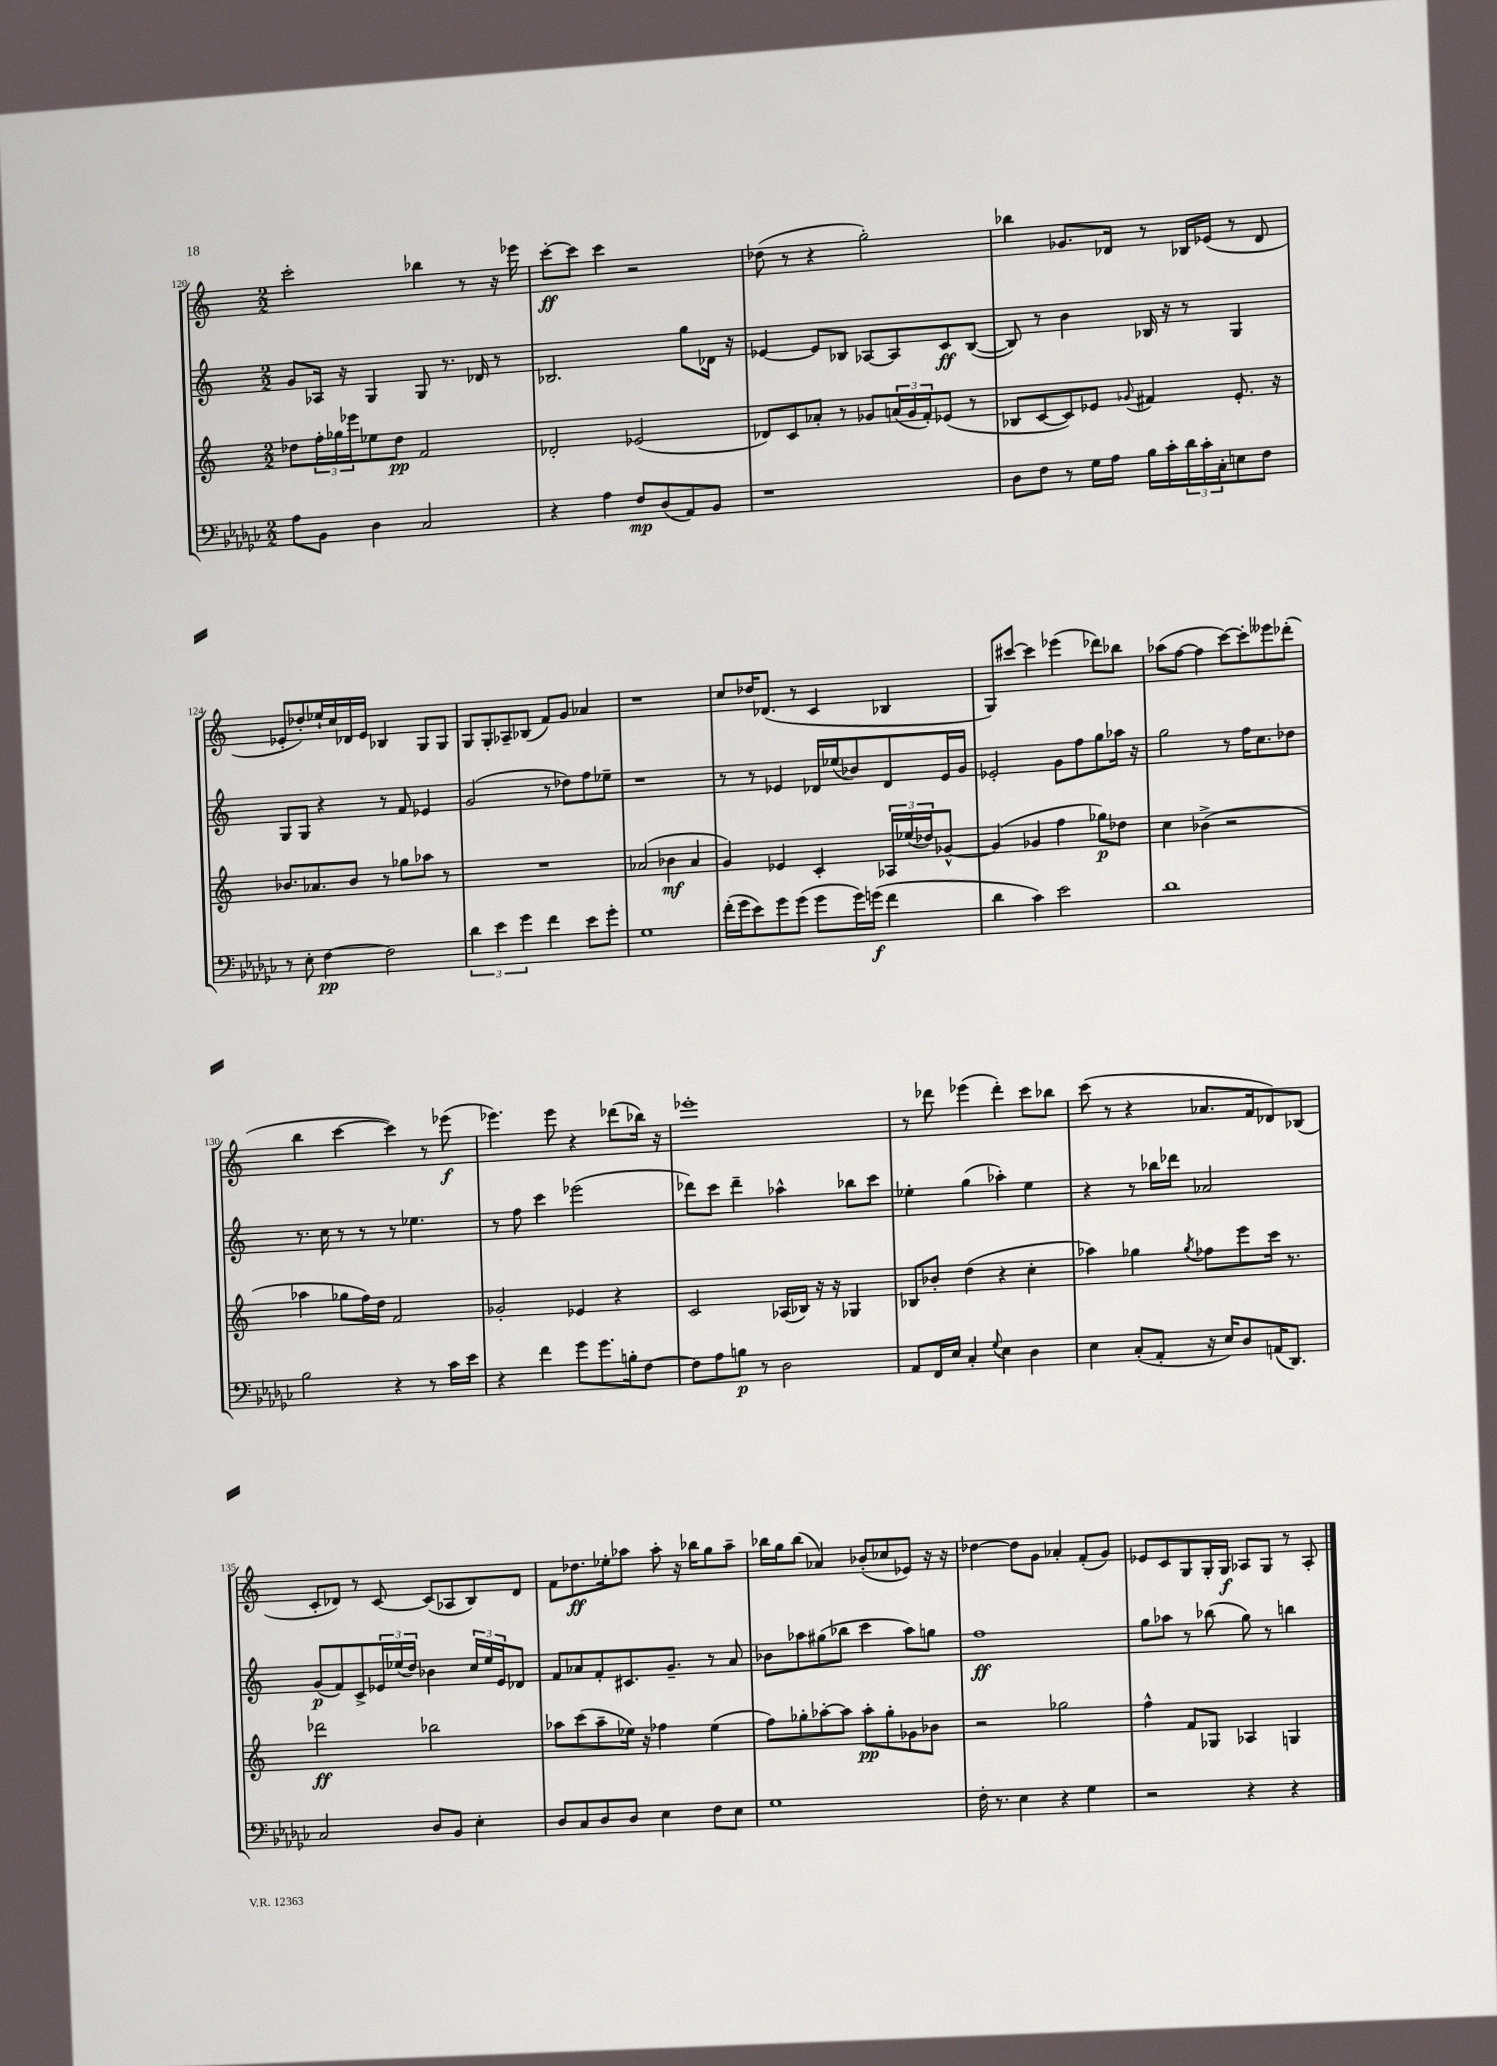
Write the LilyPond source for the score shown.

<<
\new StaffGroup <<
\new Staff = "s0" {
    \clef treble \key c \major \numericTimeSignature \time 2/2
    c'''2-. bes''4 r8 r16 ees'''16 |
    c'''8~-.\ff c'''8 c'''4 r2 |
    des''8( r8 r4 g''2-.) |
    bes''4 ges'8. des'16 r8 bes16 ees'16( r8 des'8 |
    ees'8-. des''8-.) ees''16-! c''16 des'16 ees'16 bes4 g8 g8 |
    g8 g8-. aes8-- bes8( f'8) g'8 aes'4 |
    r1 |
    c''8 des''16 des'8.( r8 c'4 bes4 |
    g8) cis'''8~ cis'''4 ees'''4( des'''8) bes''8 |
    aes''8( f''8~ f''4 c'''8~) c'''8-. eeses'''8 des'''8-.( |
    b''4 c'''4~ c'''4) r8 ees'''8\f( |
    ees'''4.) ees'''8 r4 des'''8( bes''16) r16 |
    ees'''1-. |
    r8 des'''8 ees'''4( des'''4-.) c'''8 bes''8 |
    c'''8( r8 r4 aes'8. f'16 des'8) bes8( |
    c'8-. des'8) r8 c'8~ c'8( aes8 b8) des'8 |
    f'8 des''8.\ff ees''16-. aes''8 aes''8-. r16 bes''16 g''8 aes''8-- |
    bes''16 g''16 bes''8( aes'4) bes'8-.( ces''8 ees'8) r16 r16 |
    des''4~ des''8 g'8 aes'4-. f'8-.( g'8) |
    ees'8 c'8 g8 g16-. g16\f aes8 g8 r8 aes8-. \bar "|." |
}
\new Staff = "s1" {
    \clef treble \key c \major \numericTimeSignature \time 2/2
    g'8 aes16 r16 g4 g8 r8. des'16 r8 |
    bes2. g''8 des'16 r16 |
    ees'4~ ees'8 bes8 aes8~ aes8 c'8\ff bes8~( |
    bes8) r8 b'4 bes16 r16 r8 g4 |
    g8 g8 r4 r8 f'8 ees'4 |
    g'2( r8 des''8) f''8 ees''8-- |
    r1 |
    r8 r8 ees'4 des'16 ees''16( bes'8) des'8 ees'16 g'16 |
    ees'2-. g'8 f''8 g''8 aes''16 r16 |
    g''2 r8 f''16 c''8. des''8 |
    r8. c''16 r8 r8 r8 ees''4. |
    r8 f''8 c'''4 ees'''2( |
    des'''8) c'''8 des'''4-- aes''4-^ bes''8 c'''8 |
    ees''4-. g''4( aes''4-.) ees''4 |
    r4 r8 bes''16 des'''16 aes'2 |
    g'8\p( f'8) c'8-> \tuplet 3/2 { ees'16 ees''16( d''16) } bes'4 \tuplet 3/2 { c''16 ees''16 ees'16 } des'8 |
    f'8 aes'8 f'8-. cis'8. g'8.-- r8 aes'8 |
    bes'8 aes''8 gis''8( bes''8 c'''4 aes''8) g''8 |
    f''1\ff |
    g''8 aes''8 r8 bes''8( g''8) r8 b''4 \bar "|." |
}
\new Staff = "s2" {
    \clef treble \key c \major \numericTimeSignature \time 2/2
    des''8 \tuplet 3/2 { f''16-. ges''16 ees'''16 } ees''8 des''8\pp f'2 |
    des'2-. ees'2( |
    des'8) c'8 aes'8-. r8 ges'8 \tuplet 3/2 { a'16( ges'16 f'16-.) } ees'8( r8 |
    bes8 c'8~ c'8) ees'8 \appoggiatura { ges'8 } fis'4 ees'8.-. r16 |
    bes'8. aes'8. bes'8 r8 ges''8 aes''8 r8 |
    R1 |
    aes'2( bes'4\mf aes'4 |
    g'4) ees'4 c'4-. \tuplet 3/2 { aes16 ees''16( des''16) } ges'8~-^ |
    ges'4( ges'4 f''4 ges''8\p) des''8 |
    c''4 bes'4->( r2 |
    aes''4 ges''8 f''16) d''16 f'2 |
    ges'2-. ees'4 r4 |
    c'2 aes16( bes16) r16 r16 ges4 |
    bes8 bes'8-. d''4( r4 c''4-. |
    aes''4) ges''4 \acciaccatura { ges''8 } fes''8 e'''8 c'''16 r8. |
    des'''2\ff bes''2 |
    aes''8 c'''8( aes''8-- ees''16) r16 fes''4 ees''4( |
    f''8) ges''8-. aes''8~-. aes''8 aes''8-.\pp ges''8-. ges'8 bes'8 |
    r2 ges''2 |
    f''4-^ f'8 ges8 aes4 g4 \bar "|." |
}
\new Staff = "s3" {
    \clef bass \key ges \major \numericTimeSignature \time 2/2
    aes8 bes,8 des4 ces2 |
    r4 aes4 f8\mp des8( aes,8) bes,8 |
    r1 |
    des8 f8 r8 ges16 aes16 bes16 ces'16-. \tuplet 3/2 { des'16 ces'16-. ces16-. } e8 f8 |
    r8 ees8-. f4~\pp f2 |
    \tuplet 3/2 { des'4 ees'4 ges'4 } f'4 ees'8 ges'8-. |
    ges1 |
    f'16-.( ges'16 ees'8) ges'8 ges'8( ges'8 ges'16) g'16\f( f'4 |
    des'4 ces'4) ees'2 |
    des'1 |
    bes2 r4 r8 ces'16 ees'16 |
    r4 f'4 ges'8 ges'8. b16-. f8~ |
    f8 aes8 b8\p r8 des2 |
    aes,8 f,16 ees16 ces4-. \appoggiatura { ges8 } ees4 des4 |
    ees4 ces8-.( aes,8-. r16 ees16) des8 a,16( des,8.) |
    ces2 des8 bes,8 ees4-. |
    des8 ces8 des8 des8 ees4 f8 ees8 |
    ges1 |
    f16-. r8. ees4 r4 ges4 |
    r2 r4 r4 \bar "|." |
}
>>
>>
\layout { \context { \Score currentBarNumber = #120 } }
